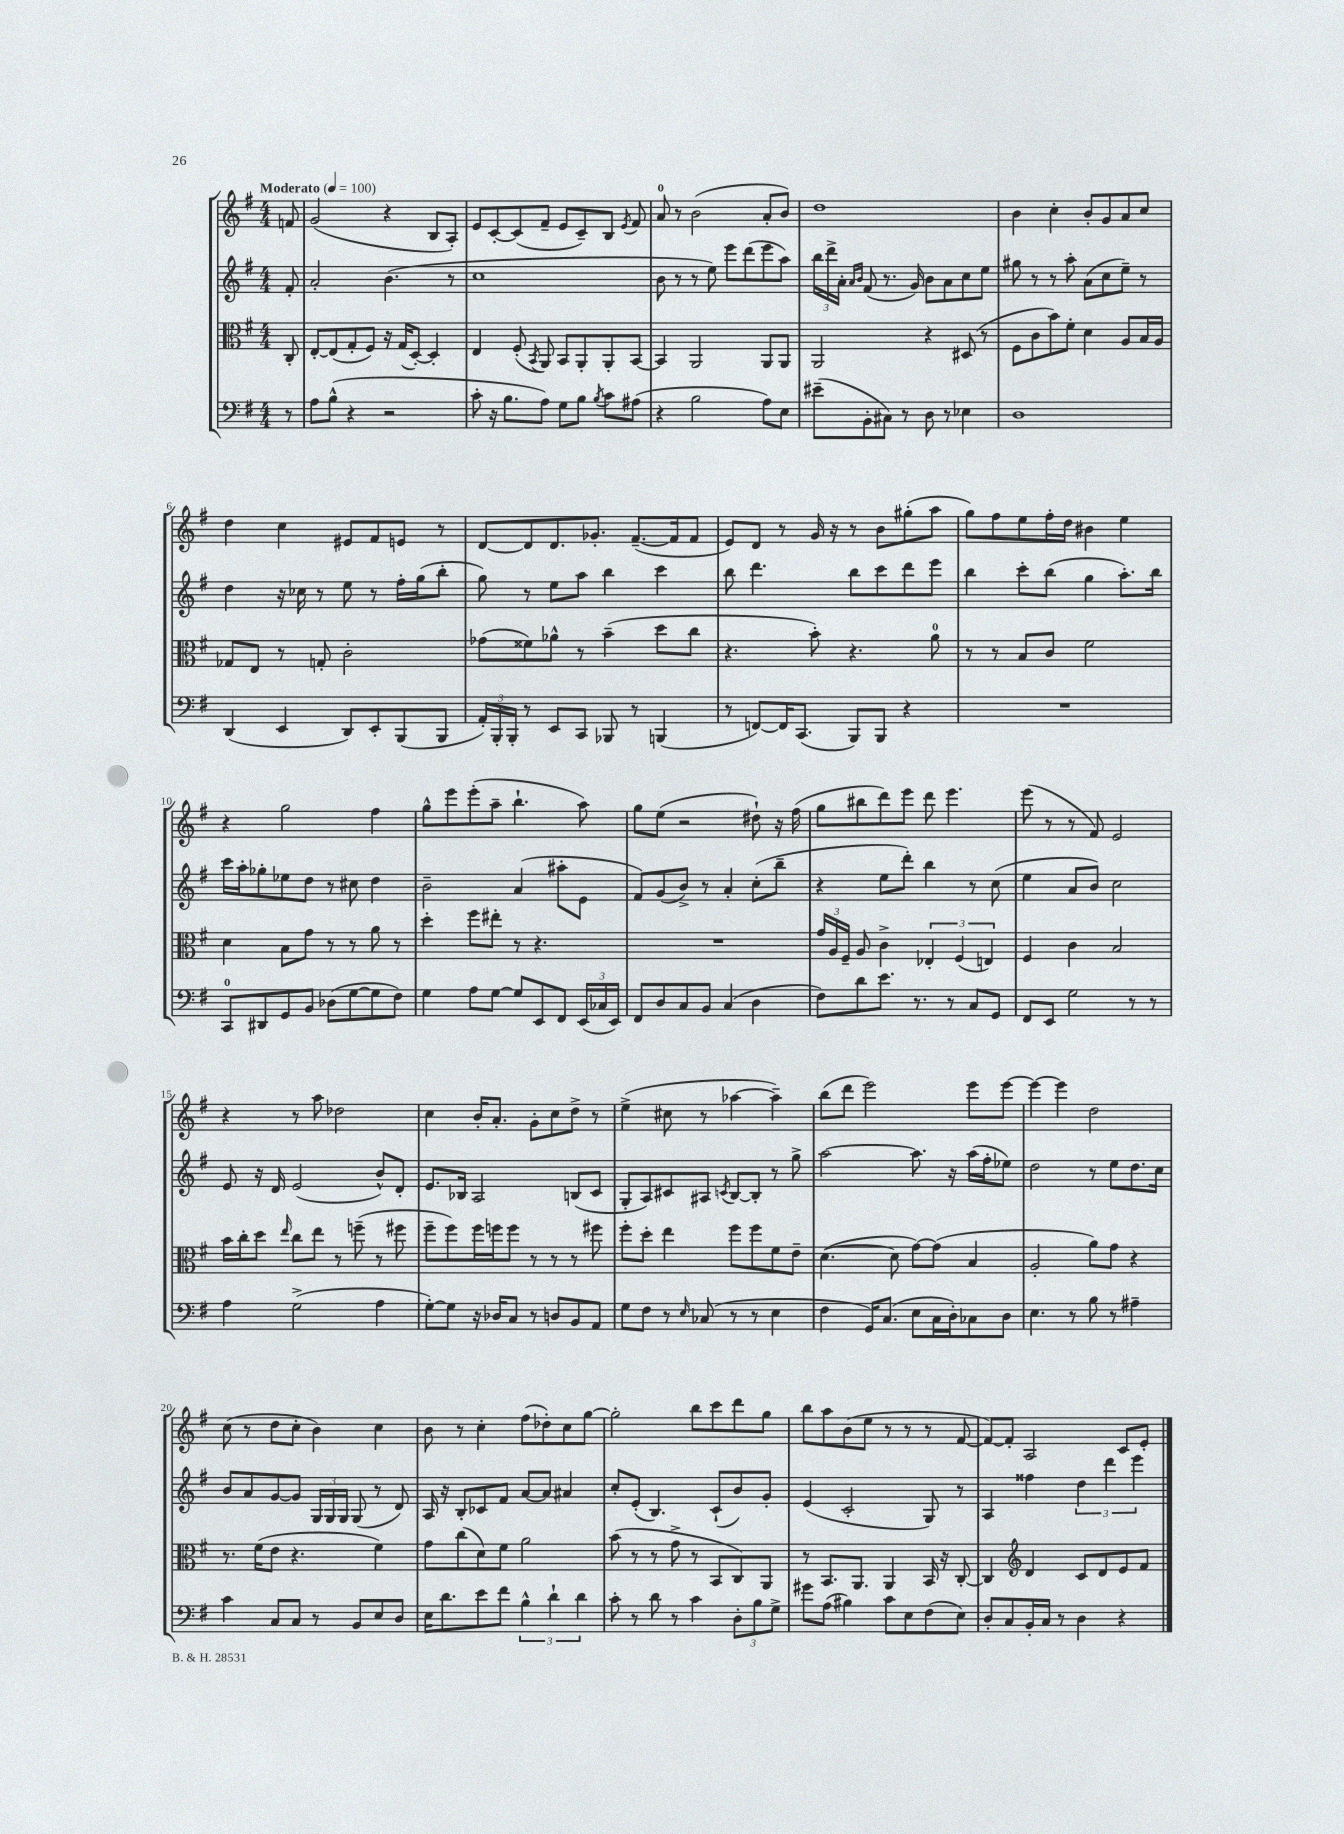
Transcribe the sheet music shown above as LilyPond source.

<<
\new StaffGroup <<
\new Staff = "s0" {
    \clef treble \key g \major \numericTimeSignature \time 4/4 \partial 8 \tempo "Moderato" 4 = 100
    \autoBeamOff f'8 |
    g'2( r4 b8[ a8]-.) |
    e'8[ c'8~-. c'8( fis'8]-- e'8[ c'8--) b8] \acciaccatura { e'8 } fis'8 |
    a'8-0 r8 b'2( a'8[-. b'8]) |
    d''1 |
    b'4 c''4-. b'8[-. g'8 a'8 c''8] |
    d''4 c''4 eis'8[ fis'8 e'8] r8 |
    d'8[~ d'8 d'8. ges'8.]-. fis'8.[~--( fis'16 fis'8] |
    e'8[) d'8] r8 g'16 r16 r8 b'8[ gis''8-.( a''8] |
    g''8[) fis''8 e''8 fis''16-. d''16] bis'4 e''4 |
    r4 g''2 fis''4 |
    g''8[-^ e'''8 e'''8-.( a''8]-- b''4.-! a''8) |
    g''8[ e''8]( r2 dis''8-!) r16 fis''16( |
    g''8[ bis''8 d'''8) e'''8] d'''8 e'''4. |
    e'''8( r8 r8 fis'8) e'2 |
    r4 r8 a''8 des''2 |
    c''4 b'16[-. a'8.]-. g'8[-. c''8 d''8]-> r8 |
    e''4->( cis''8 r8 aes''4~ aes''4--) |
    b''8[( d'''8] e'''2) e'''8[ e'''8]~ |
    e'''4~ e'''4 d''2 |
    c''8( r8 d''8[ c''8]-. b'4) c''4 |
    b'8 r8 c''4-. fis''8[( des''8-.) c''8 g''8]~ |
    g''2-. b''8[ c'''8 d'''8 g''8] |
    b''8[ a''8 b'8( e''8] r8 r8 r8 fis'8~ |
    fis'8[~) fis'8]-. a2 c'8[ e'8]-. \bar "|." |
}
\new Staff = "s1" {
    \clef treble \key g \major \numericTimeSignature \time 4/4 \partial 8
    \autoBeamOff fis'8-. |
    a'2-. b'4.( r8 |
    c''1 |
    b'8 r8 r8 e''8) e'''8[ d'''8( e'''8 a''8]) |
    \tuplet 3/2 { b''16[ d'''16-> a'16]-. } \grace { a'16[ b'16] } fis'8( r8. g'16) b'8[ a'8 c''8 e''8] |
    gis''8 r8 r8 a''8-. a'8[( c''8 e''8]--) r8 |
    d''4 r16 ces''16 r8 e''8 r8 fis''16[-. g''16( b''8]-. |
    g''8) r8 e''8[ a''8] b''4 c'''4 |
    b''8 d'''4. b''8[ c'''8 d'''8 e'''8] |
    b''4 c'''8[-. b''8]( g''4 a''8.[-.) b''16] |
    c'''16[ a''16-. ges''8-. ees''8 d''8] r8 cis''8 d''4 |
    b'2-- a'4( ais''8[-. e'8] |
    fis'8[) g'8( b'8]->) r8 a'4-. c''8[-.( b''8]-- |
    r4 e''8[ d'''8]-.) b''4 r8 c''8( |
    e''4 a'8[ b'8]) c''2 |
    e'8 r16 d'16 e'2( b'8[-^) d'8]-. |
    e'8.[ bes16] a2 b8[( c'8] |
    g8[-. a8) cis'8 ais8] \acciaccatura { c'8 } b8[~ b8]-. r8 g''8-> |
    a''2~ a''8. r16 a''16[( fis''16-. ees''8]) |
    d''2 r8 e''8[ d''8. c''16] |
    b'8[ a'8 g'8~ g'8] \tuplet 3/2 { g16[ g16 g16] } g8( r8 d'8) |
    a16 r16 b8[-. ces'8 fis'8] a'8[~ a'8] ais'4 |
    c''8[-. e'8]-.( b4.) c'8[-!( b'8) g'8]-. |
    e'4( c'2-. g8) r8 |
    a4 fisis''4 \tuplet 3/2 { d''4 d'''4 e'''4 } \bar "|." |
}
\new Staff = "s2" {
    \clef alto \key g \major \numericTimeSignature \time 4/4 \partial 8
    \autoBeamOff c8-. |
    e8[~-. e8( g8-. fis8]) r16 g16[( d8]~-.) d4-. |
    e4 fis8-.( \acciaccatura { b,8 } a,8) b,8[ a,8-. a,8-. b,8]~ |
    b,4 a,2 a,8[ a,8] |
    a,2 r4 dis8( r8 |
    fis8[ c'8 b'8) fis'8]-. d'4 a8[ b16 a16] |
    ges8[ e8] r8 g8-. c'2-. |
    ges'8[( fisis'8) aes'8]-^ r8 b'4--( d''8[ c''8] |
    r4. b'8-.) r4. a'8-0 |
    r8 r8 b8[ c'8] fis'2 |
    d'4 b8[ g'8] r8 r8 a'8 r8 |
    d''4-. fis''8[ eis''8]-. r8 r4. |
    R1 |
    \tuplet 3/2 { g'16[ a16 fis16]-- } a8 c'4-> \tuplet 3/2 { ees4-. fis4( e4) } |
    fis4 c'4 b2 |
    b'16[ c''16-. d''8] \grace { e''16 } c''8[ e''8] r8 f''8--( r8 fis''8 |
    fis''8[-- fis''8) fis''16 f''16 f''8] r8 r8 r8 fis''8 |
    fis''8[-. d''8]-. e''4 fis''8[ fis''8 fis'8 e'8]-- |
    d'4.~( d'8 g'8[~) g'8]( b4 |
    a2-. a'8[) g'8] r4 |
    r8. fis'16[( e'8] r4. fis'4) |
    g'8[ c''8( d'8) fis'8] a'2 |
    b'8( r8 r8 g'8-> r8 b,8[ c8) a,8] |
    r8 b,8.[ a,8.] a,4 b,16 r16 c8~-. |
    c4 \clef treble d'4 c'8[ d'8 e'8 fis'8] \bar "|." |
}
\new Staff = "s3" {
    \clef bass \key g \major \numericTimeSignature \time 4/4 \partial 8
    \autoBeamOff r8 |
    a8[ b8]-^( r4 r2 |
    c'8-. r16 b8.[ a8]) g8[ b8] \acciaccatura { b8 } c'8[ ais8]( |
    r4 b2 a8[) e8] |
    eis'8[--( b,8-. cis8]) r8 d8 r8 ees4 |
    d1 |
    d,4( e,4 d,8[) e,8-. b,,8( b,,8] |
    \tuplet 3/2 { a,16[-.) b,,16-. b,,16]-. } r8 e,8[ c,8] bes,,8 r8 b,,4( |
    r8 f,8[~) f,16 c,8.]( b,,8[) b,,8] r4 |
    R1 |
    c,8[-0 dis,8 g,8 b,8] des8[( g8~ g8 fis8]) |
    g4 a8[ g8]~ g8[ e,8 fis,8] \tuplet 3/2 { e,16[( ces16 e,16]) } |
    fis,8[ d8 c8 b,8] c4( d4 |
    fis8[) d'8 e'8.] r8. r8 c8[ g,8] |
    fis,8[ e,8] g2 r8 r8 |
    a4 g2->( a4 |
    g8[~-.) g8] r16 des16[ c8] r8 d8[ b,8 a,8] |
    g8[ fis8] r8 \grace { e16 } ces8( r8 r8 e4 |
    fis4 g,16[) c8.]( e8[ c16 d16-.) ces8 d8] |
    e4. r8 b8 r8 ais4-- |
    c'4 c8[ c8] r8 b,8[ e8 d8] |
    e16[ d'8. e'8 fis'8] \tuplet 3/2 { b4-^ d'4-! d'4 } |
    c'8-. r8 d'8 r8 c'4 \tuplet 3/2 { d8[-. b8 g8]-> } |
    gis'8[ a8]( bis4) c'8[ e8 fis8( e8]) |
    d8[-. c8 b,16-. c16] r8 d4 r4 \bar "|." |
}
>>
>>
